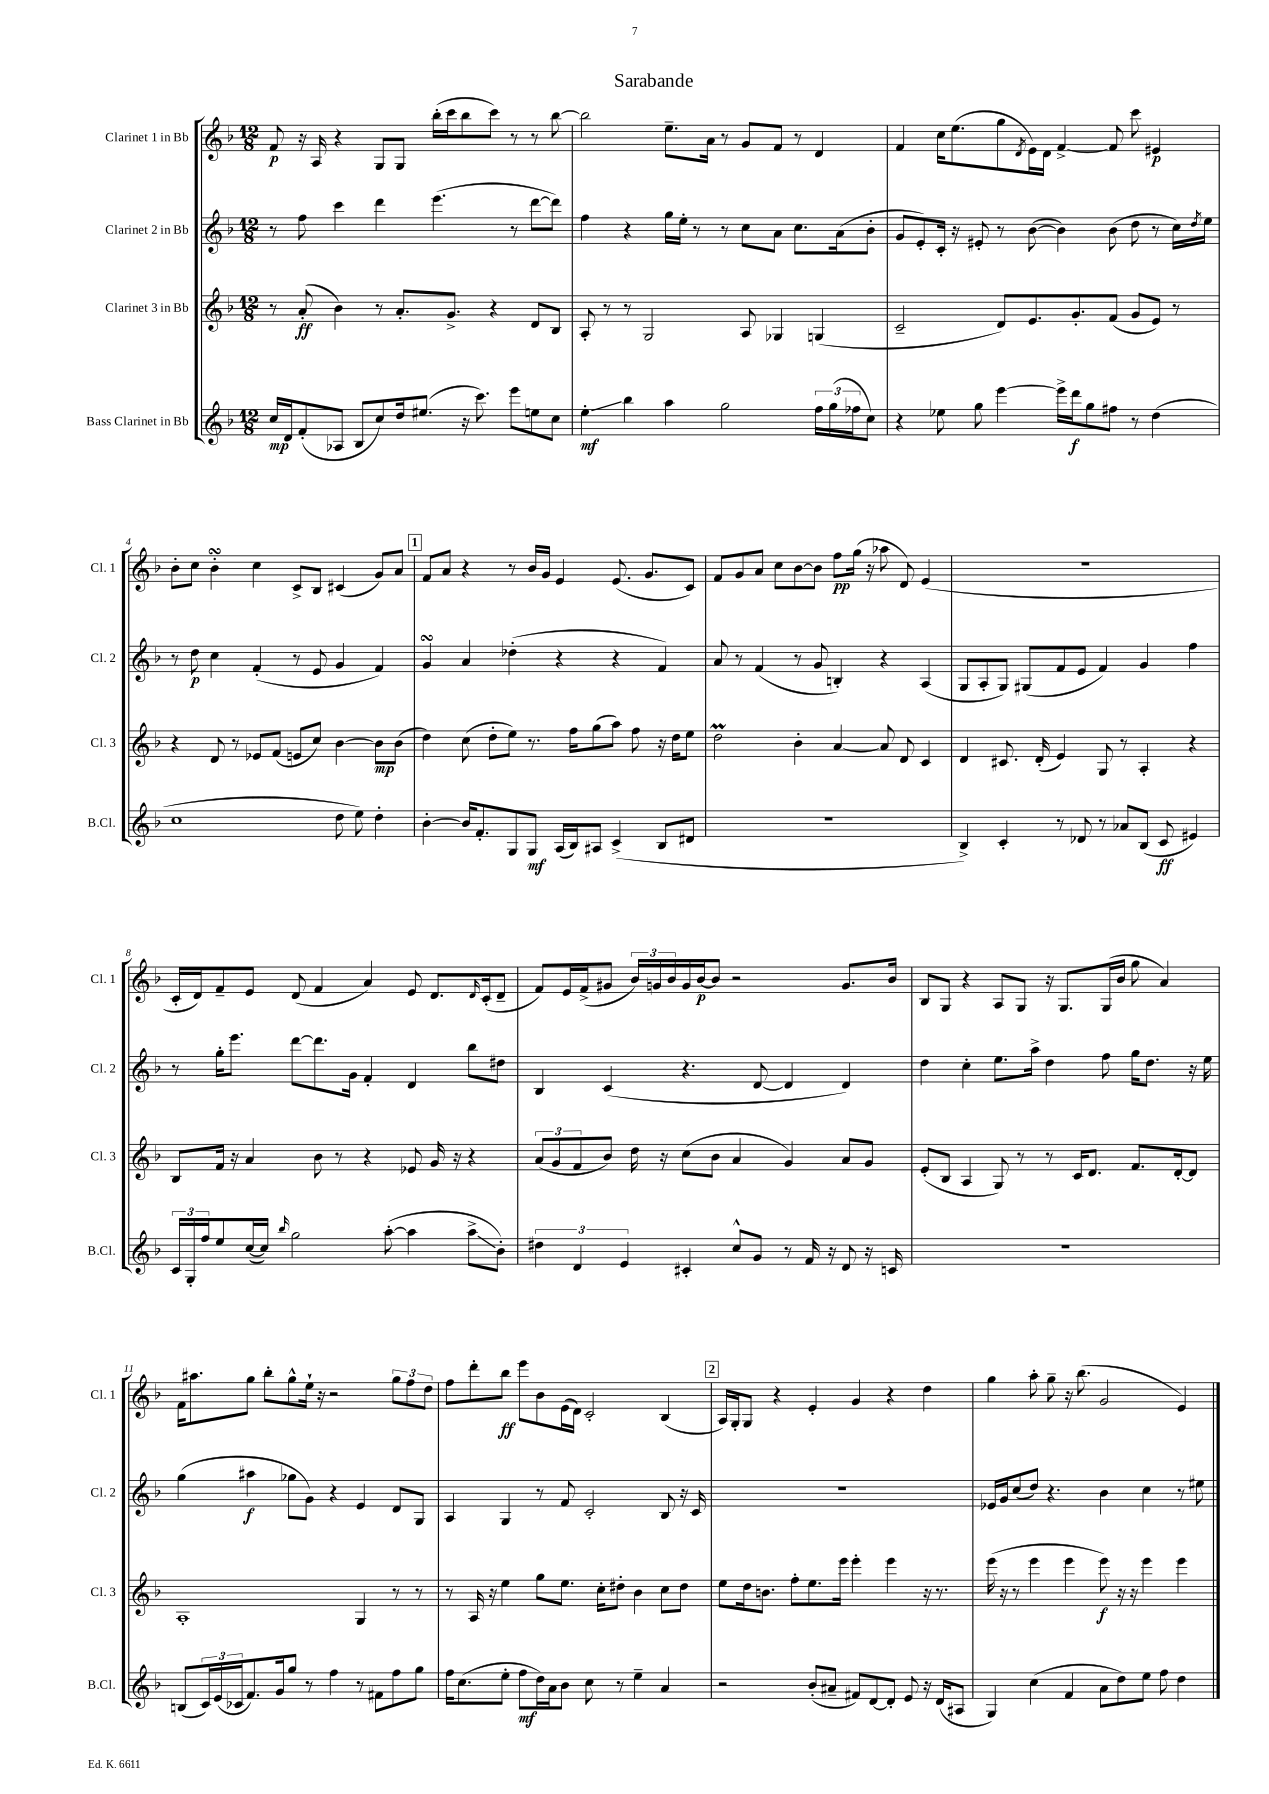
\header { title = "Sarabande" }
<<
\new StaffGroup <<
\new Staff = "s0" \with { instrumentName = "Clarinet 1 in Bb" shortInstrumentName = "Cl. 1" } {
    \clef treble \key f \major \numericTimeSignature \time 12/8
    f'8\p r16 a16 r4 g8 g8 bes''16-.( c'''16 bes''8 c'''8) r8 r8 bes''8~ |
    bes''2 e''8.-- a'16 r8 g'8 f'8 r8 d'4 |
    f'4 c''16 e''8.( g''8 \acciaccatura { d'8 } e'16) d'16 f'4~-> f'8 c'''8 eis'4\p |
    bes'8-. c''8 bes'4-.\turn c''4 c'8-> bes8 cis'4( g'8) a'8 |
    \mark \markup { \box "1" } f'8 a'8 r4 r8 bes'16 g'16 e'4 e'8.( g'8. c'8) |
    f'8 g'8 a'8 c''8 bes'8~ bes'8 f''8\pp g''16( r16 aes''8 d'8) e'4( |
    R1. |
    c'16-. d'16) f'8-- e'8 d'8( f'4 a'4) e'8 d'8. \grace { d'16 } c'16-.( d'8-- |
    f'8) e'16 f'16->( gis'8 \tuplet 3/2 { bes'16) g'16 bes'16 } g'16 bes'16~\p bes'8 r2 g'8. bes'16 |
    bes8 g8 r4 a8 g8 r16 g8. g16( bes'16 g''8 a'4) |
    f'16 ais''8. g''8 bes''8-. g''8-^ e''16-! r16 r2 \tuplet 3/2 { g''8 f''8 d''8 } |
    f''8 d'''8-. bes''8\ff e'''8 bes'8 e'16( d'16) c'2-. bes4( |
    \mark \markup { \box "2" } a16) g16-. g8 r4 e'4-. g'4 r4 d''4 |
    g''4 a''8-. g''8-- r16 bes''8.( g'2 e'4) \bar "|." |
}
\new Staff = "s1" \with { instrumentName = "Clarinet 2 in Bb" shortInstrumentName = "Cl. 2" } {
    \clef treble \key f \major \numericTimeSignature \time 12/8
    r8 f''8 c'''4 d'''4 e'''4.( r8 d'''8~ d'''8) |
    f''4 r4 g''16 e''16-. r8 r8 c''8 a'8 c''8. a'16( bes'8-. |
    g'8 e'8-.) c'16-. r16 eis'8-. r8 bes'8~( bes'4) bes'8( d''8 r8 c''16) \acciaccatura { d''8 } e''16 |
    r8 d''8\p c''4 f'4-.( r8 e'8 g'4 f'4) |
    \mark \markup { \box "1" } g'4\turn a'4 des''4-.( r4 r4 f'4) |
    a'8 r8 f'4( r8 g'8 b4-.) r4 a4( |
    g8 a8-. g8) gis8( f'8 e'8 f'4) g'4 f''4 |
    r8 g''16-. e'''8. d'''8~ d'''8. g'16 f'4-. d'4 bes''8 dis''8 |
    bes4 c'4( r4. d'8~ d'4 d'4) |
    d''4 c''4-. e''8. a''16-> d''4 f''8 g''16 d''8. r16 e''16 |
    g''4( ais''4\f ges''8 g'8) r4 e'4 d'8 g8 |
    a4 g4 r8 f'8 c'2-. bes8 r16 c'16 |
    \mark \markup { \box "2" } R1. |
    ees'16 g'16 c''8( d''8) r4. bes'4 c''4 r8 eis''8 \bar "|." |
}
\new Staff = "s2" \with { instrumentName = "Clarinet 3 in Bb" shortInstrumentName = "Cl. 3" } {
    \clef treble \key f \major \numericTimeSignature \time 12/8
    r8 a'8-.\ff( bes'4) r8 a'8.-. g'8.-> r4 d'8 bes8 |
    a8-. r8 r8 g2 a8 ges4 g4( |
    c'2-- d'8) e'8. g'8.-. f'8( g'8 e'8) r8 |
    r4 d'8 r8 ees'8 f'8( e'8 c''8) bes'4~ bes'8\mp bes'8( |
    \mark \markup { \box "1" } d''4) c''8( d''8-. e''8) r8. f''16 g''8( a''8) f''8 r16 d''16 e''8 |
    d''2\prall bes'4-. a'4~ a'8 d'8 c'4 |
    d'4 cis'8. d'16-.( e'4) g8 r8 a4-. r4 |
    bes8 f'16 r16 a'4 bes'8 r8 r4 ees'8 g'16 r16 r4 |
    \tuplet 3/2 { a'8( g'8 f'8 } bes'8) d''16 r16 c''8( bes'8 a'4 g'4) a'8 g'8 |
    e'8-.( bes8 a4 g8) r8 r8 c'16 d'8. f'8. d'16~-. d'8 |
    a1-. g4 r8 r8 |
    r8 a16 r16 e''4 g''8 e''8. c''16-. dis''8-. bes'4 c''8 dis''8 |
    \mark \markup { \box "2" } e''8 d''16 b'8. f''8-. e''8. e'''16 e'''4-. e'''4 r16 r8. |
    e'''16( r16 r8 e'''4 e'''4 e'''8\f) r16 r16 e'''4 e'''4 \bar "|." |
}
\new Staff = "s3" \with { instrumentName = "Bass Clarinet in Bb" shortInstrumentName = "B.Cl." } {
    \clef treble \key f \major \numericTimeSignature \time 12/8
    c''16\mp d'16 f'8-.( aes8 bes8 c''8) d''16 eis''8.( r16 c'''8.) e'''8 e''8 c''8 |
    e''4-.\glissando\mf bes''4 a''4 g''2 \tuplet 3/2 { f''16 g''16( fes''16 } c''8) |
    r4 ees''8 g''8 e'''4~ e'''16-> d'''16\f g''8 fis''8 r8 d''4( |
    c''1 d''8 e''8) d''4-. |
    \mark \markup { \box "1" } bes'4~-. bes'16 f'8.-. g8 g8\mf a16( bes16) ais8 c'4->( bes8 dis'8 |
    R1. |
    bes4->) c'4-. r8 des'8 r8 aes'8 bes8( c'8\ff eis'4) |
    \tuplet 3/2 { c'16 g16-. f''16 } e''8 c''16~( c''16) \grace { bes''16 } g''2 a''8~-.( a''4 a''8->\glissando bes'8-.) |
    \tuplet 3/2 { dis''4 d'4 e'4 } cis'4-. c''8-^ g'8 r8 f'16 r16 d'8 r16 c'16 |
    R1. |
    b8( \tuplet 3/2 { c'16) e'16( ces'16 } f'8.) g'16 g''8 r8 f''4 r8 fis'8 f''8 g''8 |
    f''16 c''8.( e''8-. f''8\mf d''16) a'16 bes'8 c''8 r8 e''4-- a'4 |
    \mark \markup { \box "2" } r2 bes'8-.( ais'8-- fis'8) d'8~ d'8-. e'8 r16 d'16( ais8 |
    g4) c''4( f'4 a'8 d''8) e''8 f''8 d''4 \bar "|." |
}
>>
>>
